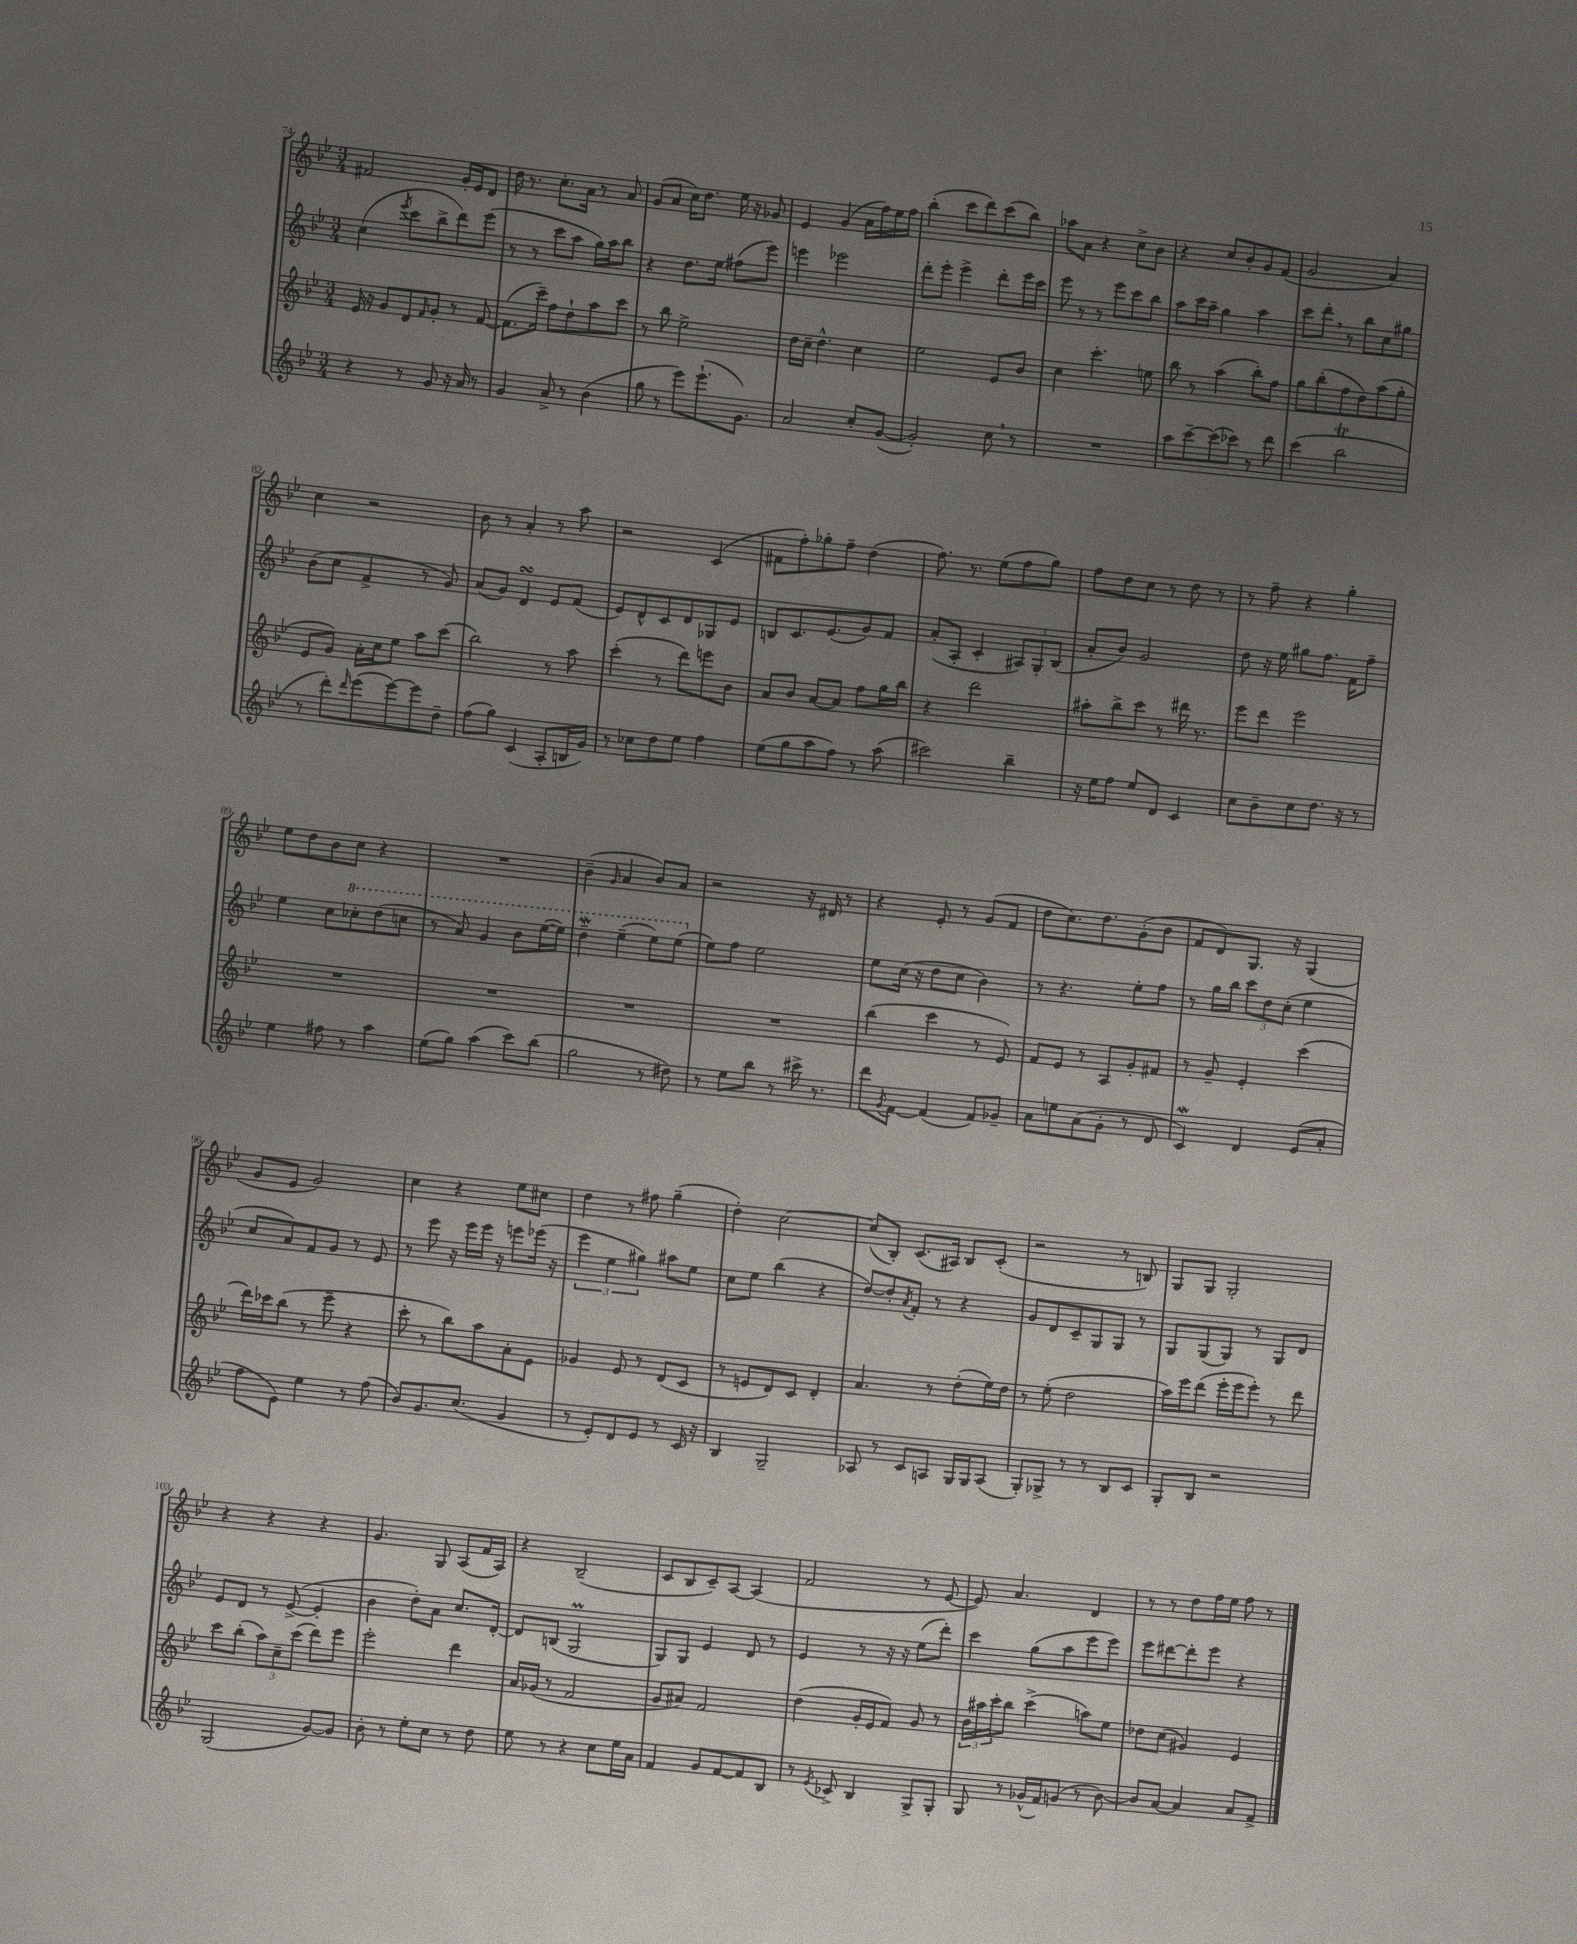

**kern	**kern	**kern	**kern
*part4	*part3	*part2	*part1
*staff4	*staff3	*staff2	*staff1
*clefG2	*clefG2	*clefG2	*clefG2
*k[b-e-]	*k[b-e-]	*k[b-e-]	*k[b-e-]
*M3/4	*M3/4	*M3/4	*M3/4
=74	=74	=74	=74
4r	16e-/	(4cc\	2f#X/
.	16r	.	.
.	8g/L	.	.
.	.	8qeee-/	.
8r	8d/	8ccc\L	.
.	16qqf/	.	.
8g/	8g'/J	8bb-^\	.
16r	8r	8ddd\)	16g'/LL
16a/	.	.	16e-/J
8r	[8f/	(8eee-\J	8d/J
=75	=75	=75	=75
4g/	(8.f\L]	8r	16dd\
.	.	.	8.r
.	.	8r	.
.	16ccc~\Jk)	.	.
8a^/	8ff\L	8ccc\L	8.cc'\L
8r	8dd`\	8aa\J	.
.	.	.	16a\Jk
(4b-\	8aa\	16gg\LL)	8r
.	.	16aa\J	.
.	8ccc\J	8bb-\J	8a/
=76	=76	=76	=76
8gg\	8r	4r	(8g/L
8r	8bb-\	.	8a/J
8eee-\L)	2ee-^\	8.dd\L	16cc\KL)
.	.	.	8.dd\J
(8.eee-`\	.	.	.
.	.	16ee-\Jk	.
.	.	(8ff#X\L	16ee-\
8.g\J)	.	.	16r
.	.	8eee-\J)	8g-X/
=77	=77	=77	=77
2a/	16dd\LL	4eeen\	4e-/
.	16cc~\JJ	.	.
.	4.dd^^\	.	.
.	.	2eee-X\	(4g/
8cc'/L	4cc\	.	16a\LL
.	.	.	16ff\)
([8g/J	.	.	16ee-\
.	.	.	16ff\JJ
=78	=78	=78	=78
2g'/])	2ee-\	8ddd'\L	(4bb-'\
.	.	8eee-'\J	.
.	.	4eee-^\	8ccc\L
.	.	.	8ddd\)
8cc,\	8e-/L	8ddd'\L	(8ccc\
8r	8b-/J	16eee-\L	8bb-\J)
.	.	16ccc\JJ	.
=79	=79	=79	=79
2.r	4cc\	8eee-\	8aa-X\L
.	.	8r	8a\J
.	4.ccc'\	8r	4r
.	.	8eee-\L	.
.	.	8ccc\	8cc^\L
.	8een\	8bb-\J	8b-\J
=80	=80	=80	=80
8aa\L	8bb-\	8aa\L	4r
[8ccc~\	8r	16ccc\L	.
.	.	16aa~\JJ	.
(8ccc\]	(4aa\	4gg\	8cc/L
8ccc-X\J)	.	.	8b-'/
8r	8bb-'\L)	4aa\	8g/
8ddd\	8ff\J	.	(8f/J
=81	=81	=81	=81
(4ccc\	8gg\L	8ccc\L	2g/
.	(8bb-'\	8ddd',\J	.
2bb-T\	8ff\	8r	.
.	8dd\)	8bb-\L	.
.	(8aa\	8cc\	4a/)
.	8gg'\J	8gg#X\J	.
!!LO:LB:g=z
=82	=82	=82	=82
8r	8e-/L	(8b-\L	4cc\
8ddd'\L)	8g/J)	8cc\J	.
16qqddd/	.	.	.
(8eee-\	16a'\LL	4f^/	2r
.	16cc\J	.	.
[8eee-\)	8ee-\J	.	.
8eee-\]	8aa\L	8r	.
8dd~\J	(8ccc\J	8g/)	.
=83	=83	=83	=83
(8ff\L	2bb-\)	(8a/L	8b-\
8gg\J)	.	8g/J)	8r
(4c/	.	4dsSsS/	4a'/
8A'/L	8r	8e-/L	8r
16Bn/L	8aa\	(8f/J	8aa\
16g/JJ)	.	.	.
=84	=84	=84	=84
8r	(4ccc'\	8e-/L)	2r
8cc-X\L	.	8d^^/	.
8dd\	8r	8c/	.
8ee-\J	8ddd\L)	8d/	.
4ff\	8eeen\	8G-X/	(4c/
.	8b-\J	8e-/J	.
=85	=85	=85	=85
(8ee-\L	8a/L	8Bn/L	8f#X\L
8gg\	8b-/J	8.c/	8ff'\)
8aa\	[8a/L	.	8gg-X'\
.	.	(8.e-/	.
8ff\J)	8a/J]	.	8ff~\J
8r	8ff\L	8g/)	(4dd\
(8aa\	16gg\L	8f/J	.
.	16bb-\JJ	.	.
=86	=86	=86	=86
2ccc#X\)	4r	(8a'/L	8.ff\)
.	.	8A'/J	.
.	.	.	8.r
.	2ddd\	4c'/	.
.	.	.	(8ee-\L
4bb-~\	.	12A#X/L)	8ff\
.	.	12G'/	.
.	.	.	8gg\J)
.	.	(12B-/J	.
=87	=87	=87	=87
16r	8aa#X'\L	8a'/L	8ff\L
16ee-\KL	.	.	.
8ff\J	8bb-^\	8b-/J)	8dd\
8ee-/L	8ccc\J	2g/	8cc\J
8d/J	8r	.	8r
4c/	16ddd#X\	.	8dd\
.	8.r	.	.
.	.	.	8r
=88	=88	=88	=88
8cc\L	8eee-\L	8dd\	8r
8b-~\	8ddd\J	16r	8ff~\
.	.	16ee-\	.
8cc\	2eee-\	8gg#X\L	4r
8.dd\J	.	8.ff\J	.
.	.	.	4gg'\
16r	.	16f\KL	.
8r	.	8ff~\J	.
!!LO:LB:g=z
=89	=89	=89	=89
4ee-\	2.r	4ee-\	8ee-\L
.	.	.	8dd\
8ff#X\	.	8cc\L	8b-\
*	*	*8va	*
8r	.	8ccc-X'\	8cc\J
4aa\	.	(8ddd\	4r
.	.	8cccn\J	.
=90	=90	=90	=90
(8ee-\L	2.r	8r	2.r
8gg\J)	.	8aa/)	.
(4aa\	.	4gg/	.
8ccc\L)	.	8bb-\L	.
(8bb-\J	.	([16eee-\L	.
.	.	16eee-\JJ])	.
=91	=91	=91	=91
2gg\	2.r	4dddW~\	(4b-~\
.	.	.	16qqg/
.	.	(4eee-~\	4a/
8r	.	8eee-\L)	8b-/L)
8dd#X\)	.	(8eee-\J	8a/J
=92	=92	=92	=92
*	*	*X8va	*
8r	2.r	8ee-\L)	2r
8ee-\L	.	8ff\J	.
8bb-\J	.	2ee-\	.
8r	.	.	.
16ccc#X^\	.	.	16r
8.r	.	.	16d#X/
.	.	.	8r
=93	=93	=93	=93
8ddd\L	(4bb-\	8ee-\L	4r
8qg/	.	.	.
[8f\J	.	(16cc\Jk	.
.	.	16r	.
(4f/]	4ccc\	8dd\L	8e-'/
.	.	8cc\J	8r
8f/L)	8r	4b-\)	(8g/L
8g-X~/J	8e-/)	.	8f/J
=94	=94	=94	=94
8a\L	8f/L	8r	8dd\L
8een\	8e-/J	4.r	8.cc\)
(8a\	8r	.	.
.	.	.	8.dd\
8g'\J	8A/L	.	.
8r	8g'/	8ee-'\L	(8g'\
8d/	8f#X/J	8ff\J	8b-\J
=95	=95	=95	=95
4cW/)	8r	8r	8f/L
.	8g~/	16gg\LL	8d/)
.	.	16bb-\JJ	.
4d/	4e-'/	12ccc\L	8.G/J
.	.	12dd\	.
.	.	(12cc'\J	.
.	.	.	16r
(8e-/L	(4ccc\	4ee-\	(4G/
8a'/J	.	.	.
!!LO:LB:g=z
=96	=96	=96	=96
8ff\L	16ddd\LL)	8cc/L	8g/L
.	16ccc-X\J	.	.
8e-\J)	(8bb-\J	8a/)	8e-/J
4ee-\	8r	8f/	2g/)
.	8eee-~\	8g/J	.
8r	4r	8r	.
(8ff\	.	8e-/	.
=97	=97	=97	=97
8b-/L)	8ccc'\	8r	4cc\
8.g/	8r	8eee-\	.
.	8bb-\L)	16r	4r
(8.cc/J	.	16eee-\LL	.
.	8aa\	16eee-\JJ	.
.	.	16r	.
4g/	8a'\	8eeen\L	8ee-\L
.	8e-\J	(16eee-X\Jk	8cc#X\J
.	.	16r	.
=98	=98	=98	=98
8r	4g-X/	6eee-\	4dd\
8e-'/L)	.	.	.
.	.	6ee-\	.
8d/	8e-/	.	8r
.	.	6gg#X\)	.
8e-/J	8r	.	8ff#X\
8r	(8d/L	8aa#X\L	(4gg~\
16c/	8c/J	8ee-\J	.
16r	.	.	.
=99	=99	=99	=99
4B-/	8r	8cc\L	4dd'\)
.	8en/L	8ee-\J	.
2G~/	8d/)	(4bb-\	[2cc\
.	8c/J	.	.
.	4d'/	4r	.
=100	=100	=100	=100
8A-X/	4.a/	[8dd/L)	(8cc/L]
8r	.	8dd'/]	8B-'/J)
.	.	8qa/	.
8c/L	.	8f'/J	(8.c/L
8An/J	8r	8r	.
.	.	.	16A#X/Jk)
16G/LL	(8dd'\L	4r	8B-/L
16G/J	.	.	.
(8A/J	16ee-\L)	.	(8c'/J
.	16dd\JJ	.	.
=101	=101	=101	=101
8G'/L)	8r	8g/L	2r
8G-X^/J	(8ee-'\	8d/	.
8r	2dd\	8c~/	.
8r	.	8G/	.
8B-/L	.	8G/J	8r
8c/J	.	8r	8Bn/)
=102	=102	=102	=102
8G'/L	16aa\LL)	8G/L	8G/L
.	16eee-\J	.	.
8B-/J	(8ddd\J	(8G/	8G/J
2r	16eee-'\LL	8G/J)	2G'/
.	16eee-\J	.	.
.	8eee-'\J)	8r	.
.	8r	8G/L	.
.	8ddd\	8d/J	.
!!LO:LB:g=z
=103	=103	=103	=103
(2G/	8ccc\L	8e-/L	4r
.	(8bb-'\J	8d/J	.
.	12aa\L)	8r	4r
.	12cc~\	.	.
.	.	([8e-^/	.
.	(12ccc\J	.	.
[8g/L)	8ddd\L)	4e-'/]	4r
8g/J]	8eee-\J	.	.
=104	=104	=104	=104
8b-'\	2eee-'\	4b-\	4.g/
8r	.	.	.
8ee-'\L	.	8dd'\L)	.
8cc\J	.	8a\J	8G/
8r	4ddd\	8.cc/L	(8A/L
8dd\	.	.	16f/L
.	.	[16d'/Jk	16A/JJ)
=105	=105	=105	=105
8ee-\	16a/LL	8d/L]	4r
.	(16g-X/JJ	.	.
8r	8r	(8Bn/J	.
4r	2f/	2GM/	(2B-~/
8cc\L	.	.	.
16ee-\L	.	.	.
16a\JJ	.	.	.
=106	=106	=106	=106
4f/	8g/L	8G/L)	8c/L
.	8a#X/J)	8G/J	8B-/
8g/L	2f/	4e-/	8c~/)
[8f/	.	.	[8A/J
8f/]	.	8d/	(4A/]
8B-/J	.	8r	.
=107	=107	=107	=107
8r	(4dd\	4e-/	2f/
8qe-/	.	.	.
8c-X^/	.	.	.
4B-/	16g'/LL	8r	.
.	16e-/J	.	.
.	8f/J)	16r	.
.	.	16r	.
8G^/L	8g/	(8ee-\L	8r
8G'/J	8r	8ddd'\J)	[8e-/
=108	=108	=108	=108
8G/	24b-\LL	4ccc\	8e-/])
.	24aa#X\	.	.
.	24ccc'\J	.	.
8r	8bb-\J	.	4.a/
(16g-X^^/LL	(4ccc^\	(8gg\L	.
16f/J)	.	.	.
(8gn/J	.	8aa\	.
8r	8aan\L)	8eee-\	4d/
[8b-\)	8ee-\J	8eee-\J)	.
=109	=109	=109	=109
8b-/L]	8dd-X\L	8eee-\L	8r
[8a/J	(8cc\J	[8ddd#X\	8r
4a/]	4g#X/)	8ddd#'\]	8dd\L
.	.	8eee-\J	16ff\L
.	.	.	16ee-\JJ
8a/L	4e-/	4r	8ff\
8f^/J	.	.	8r
==	==	==	==
*-	*-	*-	*-
